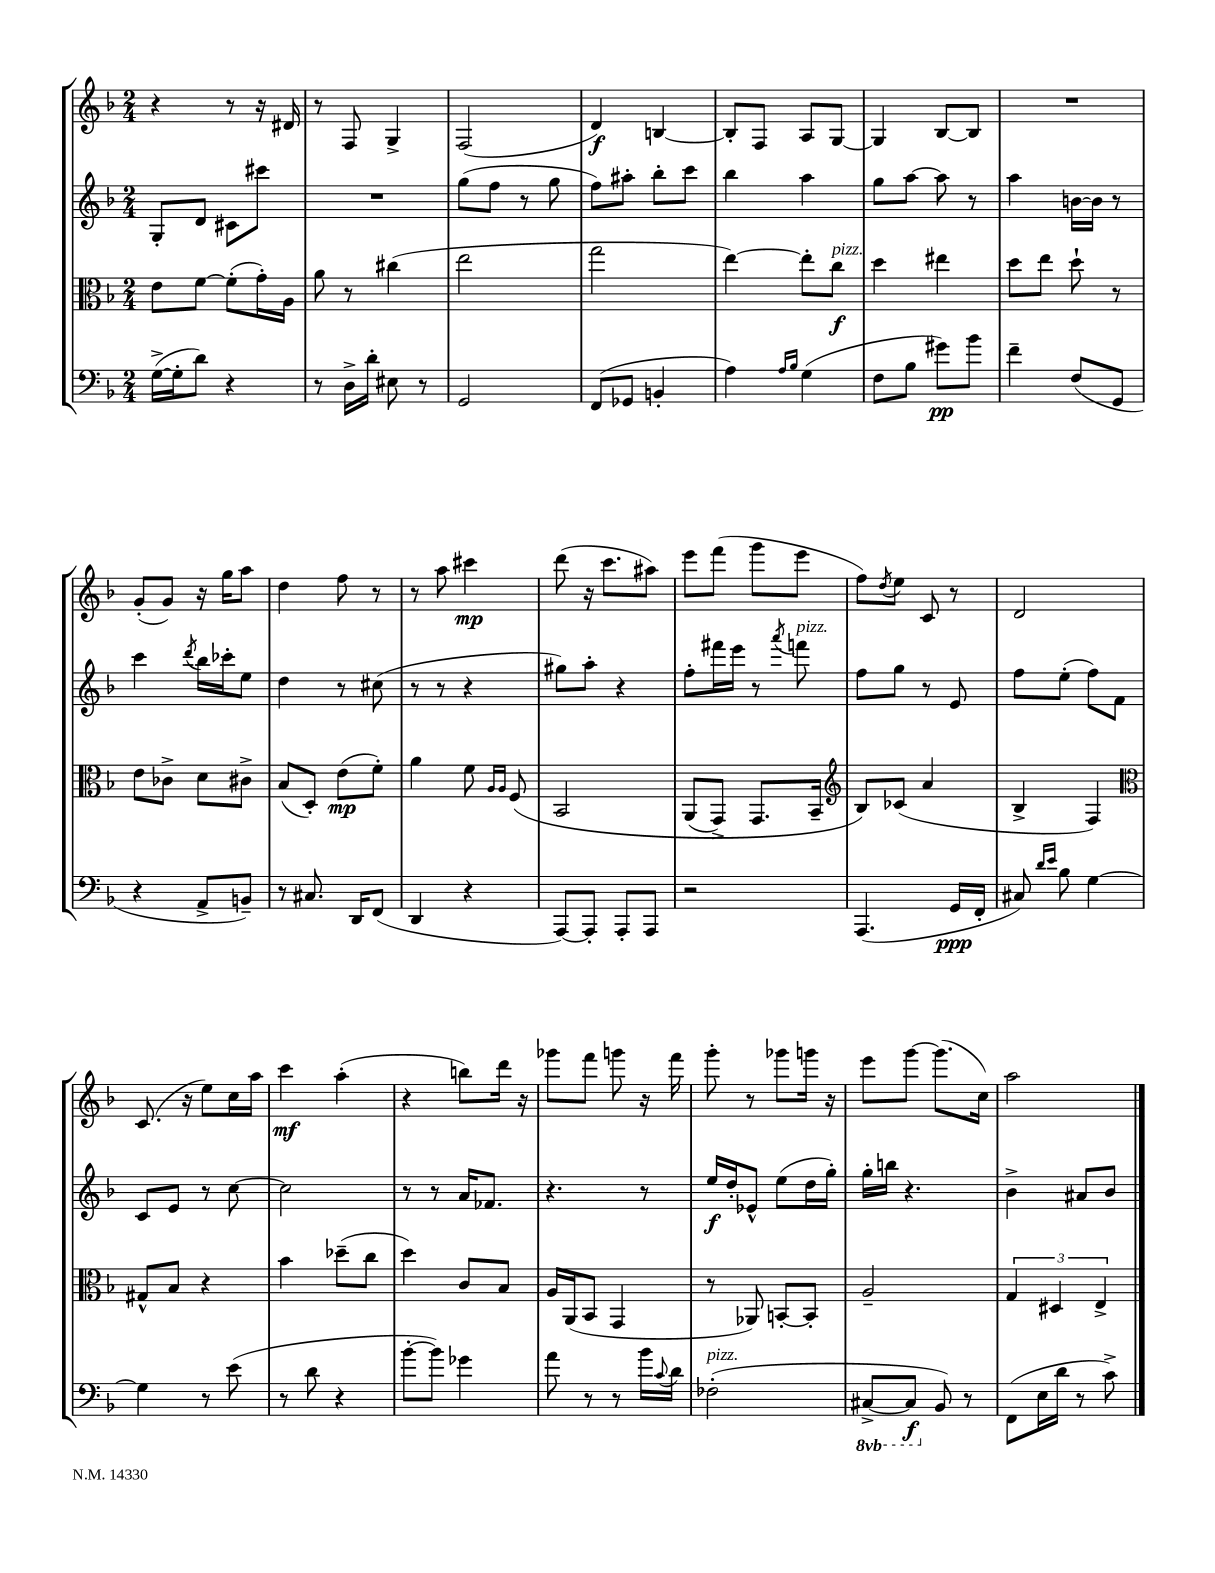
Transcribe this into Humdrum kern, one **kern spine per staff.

**kern	**kern	**kern	**kern
*staff4	*staff3	*staff2	*staff1
*clefF4	*clefC3	*clefG2	*clefG2
*k[b-]	*k[b-]	*k[b-]	*k[b-]
*M2/4	*M2/4	*M2/4	*M2/4
([16G^\LL	8e\L	8G'/L	4r
16G'\]J	.	.	.
8d\J)	[8f\J	8d/J	.
4r	(8f'\]L	8c#\L	8r
.	16g'\L)	8ccc#\J	16r
.	16A\JJ	.	16d#/
=	=	=	=
8r	8a\	2r	8r
16D^\LL	8r	.	8F/
16d'\JJ	.	.	.
8E#\	(4cc#\	.	4G^/
8r	.	.	.
=	=	=	=
2GG/	2ee\	(8gg\L	(2F/
.	.	8ff\J	.
.	.	8r	.
.	.	8gg\	.
=	=	=	=
(8FF/L	2gg\	8ff\L)	4d/)
8GG-/J	.	8aa#'\J	.
4BB'/	.	8bb-'\L	[4B/
.	.	8ccc\J	.
=	=	=	=
4A\)	[4ee\)	4bb-\	8B'/]L
.	.	.	8F/J
16qqA/LL	.	.	.
16qqB-/JJ	.	.	.
(4G\	8ee'\]L	4aa\	8A/L
.	8cc\J	.	[8G/J
=	=	=	=
8F\L	4dd\	8gg\L	4G/]
8B-\J	.	[8aa\J	.
8g#\L)	4ee#\	8aa\]	[8B-/L
8b-\J	.	8r	8B-/]J
=	=	=	=
4f~\	8dd\L	4aa\	2r
.	8ee\J	.	.
(8F/L	8dd`\	[16b\LL	.
.	.	16b\]JJ	.
8GG/J	8r	8r	.
=	=	=	=
4r	8e\L	4ccc\	(8g'/L
.	8c-^\J	.	8g/J)
.	.	8qddd/	.
8AA^/L	8d\L	16bb-\LL	16r
.	.	16ccc-'\J	16gg\LK
8BB~/J)	8c#^\J	8ee\J	8aa\J
=	=	=	=
8r	(8B-/L	4dd\	4dd\
8.C#/	8D'/J)	.	.
.	(8e\L	8r	8ff\
16DD/LK	.	.	.
(8FF/J	8f'\J)	(8cc#\	8r
=	=	=	=
4DD/	4a\	8r	8r
.	.	8r	8aa\
4r	8f\	4r	4ccc#\
.	16qqA/LL	.	.
.	16qqA/JJ	.	.
.	&(8F/	.	.
=	=	=	=
[8AAA/L)	2BB-/	8gg#\L)	(8ddd\
8AAA'/]J	.	8aa'\J	16r
.	.	.	8.ccc\L
8AAA'/L	.	4r	.
8AAA/J	.	.	8aa#\J)
=	=	=	=
2r	(8AA/L	8ff'\L	8eee\L
.	8GG^/J)	16fff#\L	(8fff\J
.	.	16eee\JJ	.
.	8.GG/L	8r	8ggg\L
.	.	8qaaa/	.
.	.	8fff\	8eee\J
.	16BB-~/Jk	.	.
=	=	=	=
*	*clefG2	*	*
(4.AAA/	8B-/L&)	8ff\L	8ff\L)
.	.	.	8qdd/
.	(8c-/J	8gg\J	8ee\J
.	4a/	8r	8c/
16GG/LL	.	8e/	8r
16FF'/JJ	.	.	.
=	=	=	=
8C#/)	4B-^/	8ff\L	2d/
16qqd/LL	.	.	.
16qqe/JJ	.	.	.
8B-\	.	(8ee'\J	.
[4G\	4F/)	8ff\L)	.
.	.	8f\J	.
=	=	=	=
*	*clefC3	*	*
4G\]	8G#^^/L	8c/L	(8.c/
.	8B-/J	8e/J	.
.	.	.	16r
8r	4r	8r	8ee\L)
(8e\	.	[8cc\	16cc\L
.	.	.	16aa\JJ
=	=	=	=
8r	4b-\	2cc\]	4ccc\
8d\	.	.	.
4r	(8dd-~\L	.	(4aa'\
.	8cc\J	.	.
=	=	=	=
[8b-'\L	4dd\)	8r	4r
8b-\]J)	.	8r	.
4g-\	8c/L	16a/LK	8bb\L)
.	.	8.f-/J	.
.	8B-/J	.	16ddd\Jk
.	.	.	16r
=	=	=	=
8a\	16A/LL	4.r	8ggg-\L
.	(16AA/J	.	.
8r	8BB-/J	.	8fff\J
8r	4GG/	.	8ggg\
16b-\LL	.	8r	16r
8qqc/	.	.	.
16d\JJ	.	.	16fff\
=	=	=	=
(2F-'\	8r	16ee/LL	8ggg'\
.	.	16dd'/J	.
.	8AA-/)	8e-^^/J	8r
.	[8BB'/L	(8ee\L	8ggg-\L
.	8BB'/]J	16dd\L	16ggg\Jk
.	.	16gg'\JJ)	16r
=	=	=	=
[8CC#^/L	2A~/	16gg'\LL	8eee\L
.	.	16bb\JJ	.
8CC#/]J	.	4.r	[8ggg\J
8BB-/)	.	.	(8.ggg\]L
8r	.	.	.
.	.	.	16cc\Jk)
=	=	=	=
(8FF\L	6G/	4b-^\	2aa\
16E\L	.	.	.
.	6D#/	.	.
16d\JJ	.	.	.
8r	.	8a#/L	.
.	6E^/	.	.
8c^\)	.	8b-/J	.
==	==	==	==
*-	*-	*-	*-
